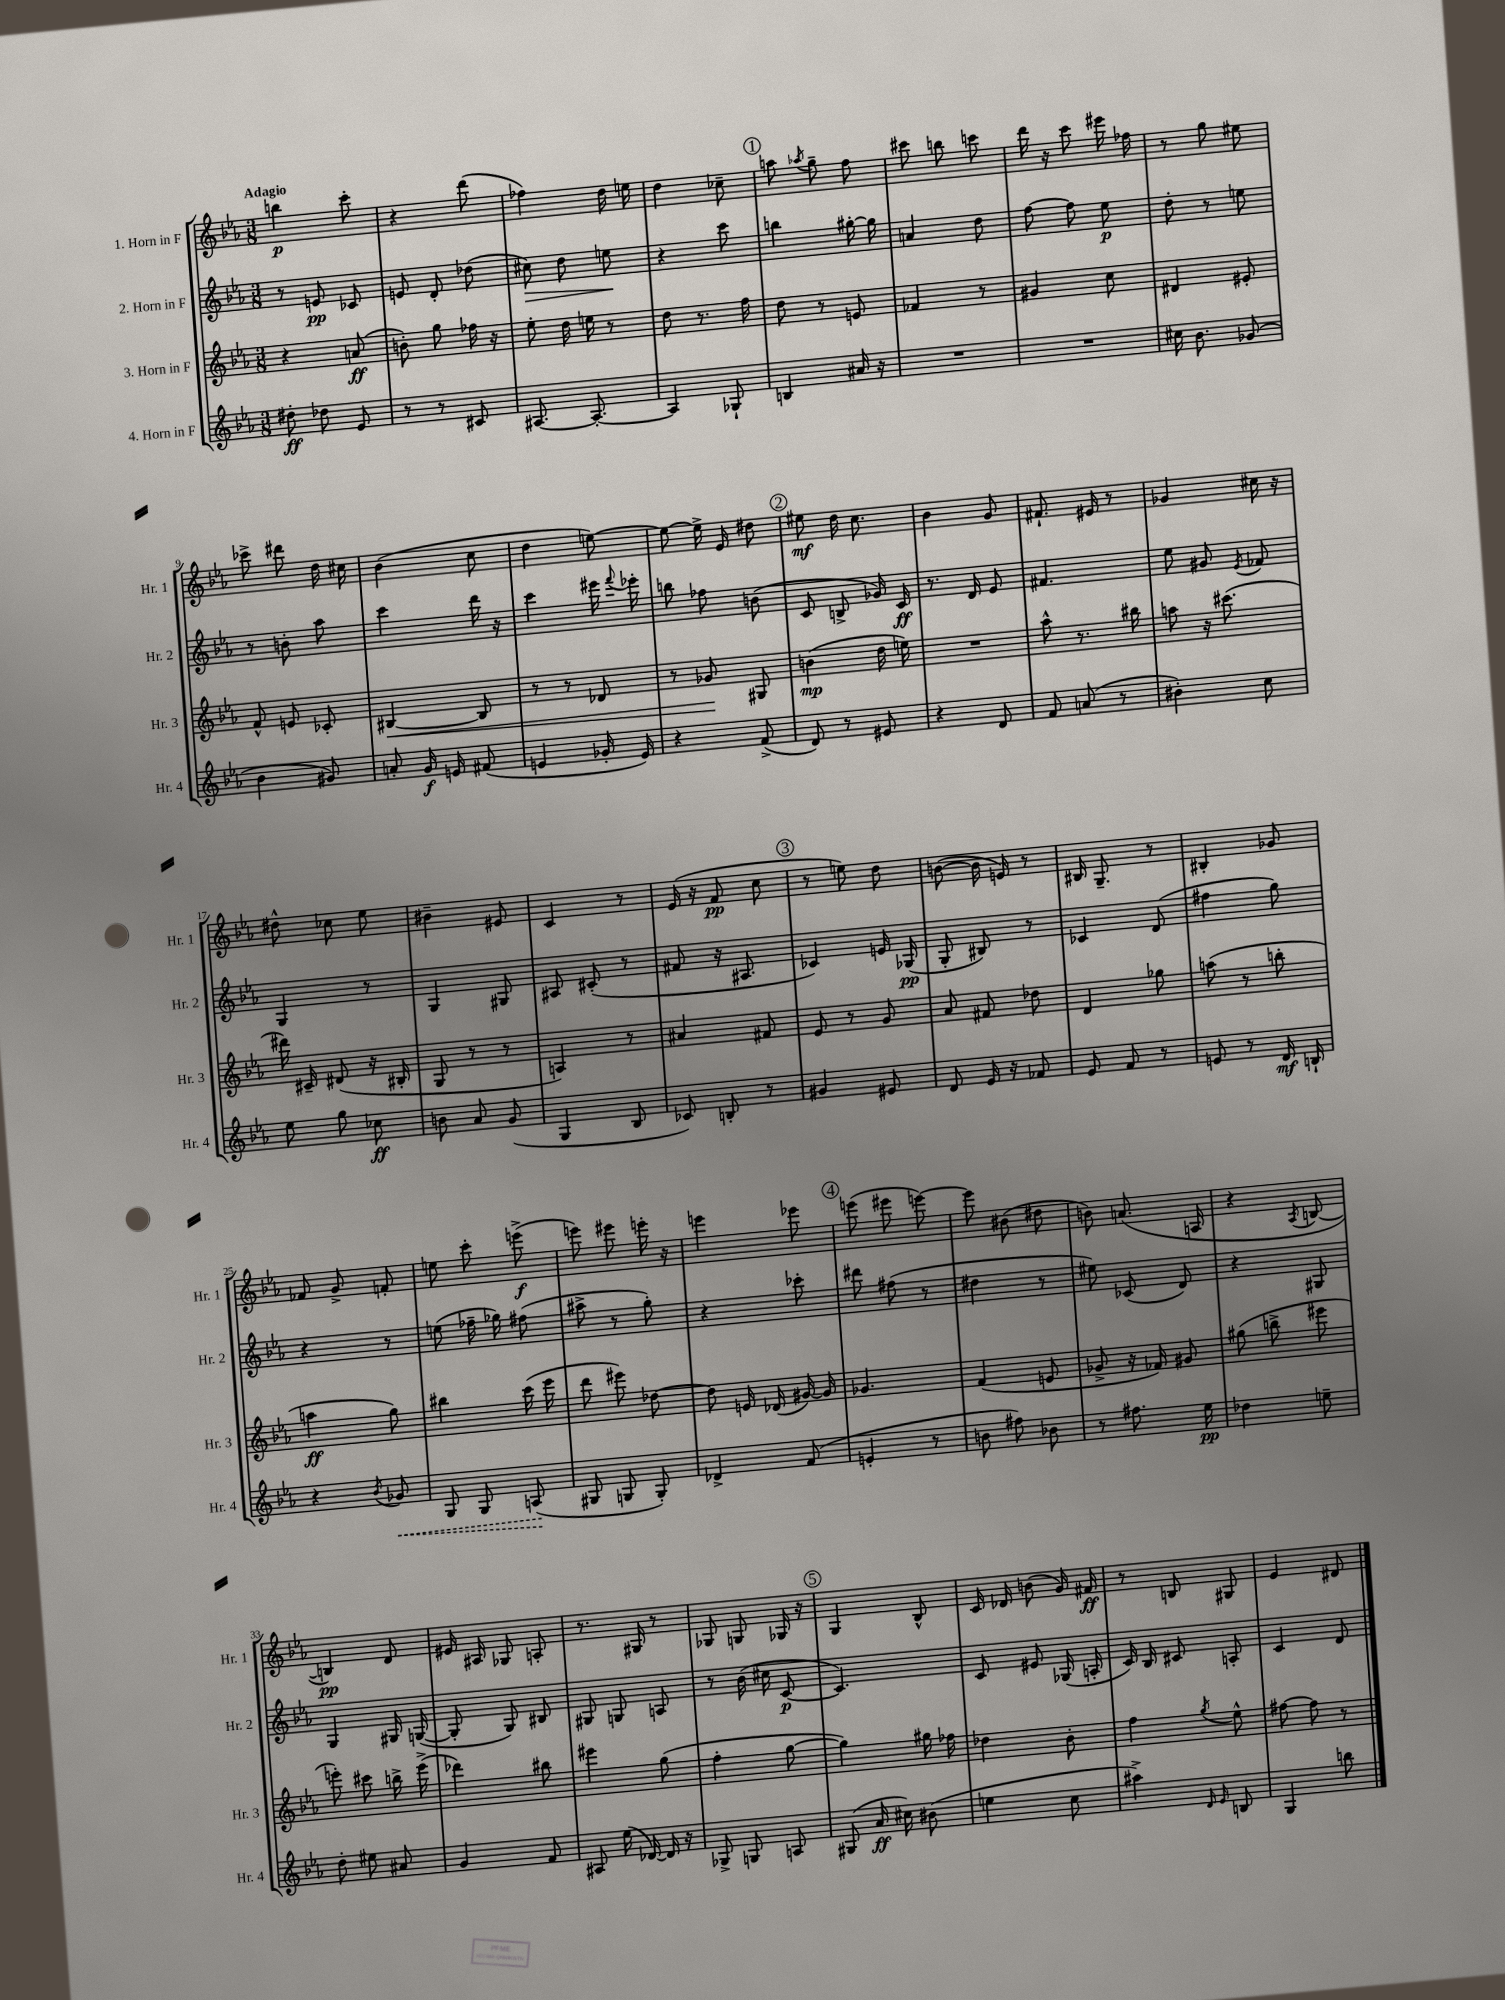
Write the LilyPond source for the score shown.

<<
\new StaffGroup <<
\new Staff = "s0" \with { instrumentName = "1. Horn in F" shortInstrumentName = "Hr. 1" } {
    \clef treble \key ees \major \numericTimeSignature \time 3/8 \tempo "Adagio"
    \autoBeamOff b''4\p c'''8-. |
    r4 d'''8( |
    fes''4) d''16 e''16 |
    d''4 ces''8-- |
    \mark \markup { \circle "1" } a''8 \acciaccatura { aes''8 } g''8-- f''8 |
    cis'''8 b''8 c'''8 |
    d'''16 r16 c'''8 eis'''16 fes''16 |
    r8 g''8 eis''8 |
    ces'''8-> dis'''8 d''16 cis''16 |
    bes'4( c''8 |
    d''4 e''8~) |
    e''8~ e''16-> ees'16 dis''8 |
    \mark \markup { \circle "2" } eis''8\mf d''16 c''8. |
    bes'4 g'8 |
    fis'8.-! eis'16 r8 |
    ges'4 cis''16 r16 |
    dis''8-^ ces''8 ees''8 |
    bis'4-- eis'8 |
    c'4 r8 |
    ees'16( r16 f'8\pp c''8 |
    \mark \markup { \circle "3" } r8 e''8) d''8 |
    b'8~( b'16 e'16) r8 |
    bis16 g8.-- r8 |
    bis4-. ges'8 |
    fes'8 g'8-> f'8-. |
    e''8 c'''8-. e'''8->\f( |
    e'''8) eis'''8 e'''16-. r16 |
    e'''4 ees'''8 |
    \mark \markup { \circle "4" } e'''8( eis'''8 e'''8~) |
    e'''8 bis'8( dis''8 |
    b'8) a'8.( a16 |
    r4 \acciaccatura { aes8 } b8~ |
    b4\pp) d'8 |
    eis'16 ais16 ges8 a8-. |
    r8. gis16 r8 |
    ges8 g8 ges16 r16 |
    \mark \markup { \circle "5" } g4 bes8-^ |
    c'16 des'16 b'8( g'16) fis'16\ff |
    r8 b8 gis8 |
    ees'4 dis'8 \bar "|." |
}
\new Staff = "s1" \with { instrumentName = "2. Horn in F" shortInstrumentName = "Hr. 2" } {
    \clef treble \key ees \major \numericTimeSignature \time 3/8
    \autoBeamOff r8 e'8\pp ces'8 |
    e'8 d'8-. des''8( |
    cis''8\>) d''8 e''8\! |
    r4 c'''8 |
    \mark \markup { \circle "1" } b''4 gis''16~-. gis''16 |
    a'4 d''8 |
    f''8~ f''8 ees''8\p |
    d''8-. r8 e''8 |
    r8 b'8-. aes''8 |
    c'''4 d'''16 r16 |
    c'''4 eis'''16 \appoggiatura { f'''8 } ees'''16-. |
    b''8 fes''8 b'8( |
    \mark \markup { \circle "2" } c'8 b8-> ges'16) c'16\ff |
    r8. d'16 ees'8 |
    fis'4. |
    ees''8 gis'8 \acciaccatura { ees'8 } fes'8 |
    g4 r8 |
    g4 gis8 |
    ais8 cis'8-.( r8 |
    fis'8 r16 ais8. |
    \mark \markup { \circle "3" } ces'4) e'16 ges16\pp( |
    g8-. bis8) r8 |
    ces'4 d'8( |
    fis''4 g''8) |
    r4 r8 |
    e''8( fes''16-- ges''16) fis''8( |
    ais''8-> r8 g''8-.) |
    r4 ces'''8-. |
    \mark \markup { \circle "4" } dis'''8 fis''8( r8 |
    dis''4 r8 |
    eis''8) ces'8( d'8) |
    r4 gis8 |
    g4 gis16 g16~( |
    g8-. g8) bis8 |
    gis8 g8 a8 |
    r8 bes'16( cis''16 c'8~\p |
    \mark \markup { \circle "5" } c'4.) |
    c'8 eis'8 ges16( a16-. |
    c'16) bes16 cis'8 a8-. |
    c'4 d'8 \bar "|." |
}
\new Staff = "s2" \with { instrumentName = "3. Horn in F" shortInstrumentName = "Hr. 3" } {
    \clef treble \key ees \major \numericTimeSignature \time 3/8
    \autoBeamOff r4 a'8\ff( |
    b'8-.) g''8 fes''16 r16 |
    ees''8-. d''16 e''16 r8 |
    d''8 r8. f''16 |
    \mark \markup { \circle "1" } d''8 r8 e'8 |
    fes'4 r8 |
    gis'4 c''8 |
    dis'4 eis'8-. |
    f'8-^ e'8 ces'8-. |
    bis4~\< bis8 |
    r8 r8 des'8 |
    r8 ges'8\! gis8 |
    \mark \markup { \circle "2" } b'4\mp( d''16 e''16) |
    R4. |
    aes''8-^ r8. bis''16 |
    a''8 r16 cis'''8.( |
    dis'''16) cis'16-- dis'8( r16 bis16-. |
    g8 r8 r8 |
    a4) r8 |
    ais'4 fis'8 |
    \mark \markup { \circle "3" } ees'8 r8 g'8 |
    aes'8 fis'8 des''8 |
    d'4 ges''8 |
    a''8( r8 b''8-. |
    a''4\ff g''8) |
    bis''4 c'''16( ees'''16 |
    d'''8 eis'''8) des''8~ |
    des''8 e'16 des'16( gis'16~) gis'16 |
    \mark \markup { \circle "4" } ges'4. |
    f'4( e'8 |
    ges'8-> r16 fes'16) gis'8 |
    gis''8( b''8-> eis'''8 |
    e'''8-.) cis'''8 b''16-> e'''16->( |
    des'''4) bis''8 |
    eis'''4 g''8( |
    f''4-. g''8~ |
    \mark \markup { \circle "5" } g''4) gis''16 fes''16 |
    des''4 bes'8-. |
    f''4 \acciaccatura { g''8 } ees''8-^ |
    fis''8~ fis''8 r8 \bar "|." |
}
\new Staff = "s3" \with { instrumentName = "4. Horn in F" shortInstrumentName = "Hr. 4" } {
    \clef treble \key ees \major \numericTimeSignature \time 3/8
    \autoBeamOff dis''8-.\ff des''8 ees'8 |
    r8 r8 cis'8 |
    ais8.~ ais8.~-. |
    ais4 ges8-! |
    \mark \markup { \circle "1" } b4 ais'16 r16 |
    R4. |
    R4. |
    cis''16 bes'8. ges'8( |
    bes'4 gis'8) |
    a'8-. g'16\f e'16 fis'8( |
    e'4 ges'16-. e'16) |
    r4 f'8->( |
    \mark \markup { \circle "2" } d'8) r8 eis'8 |
    r4 d'8 |
    f'8 a'8( r8 |
    bis'4-.) c''8 |
    ees''8 g''8 ces''8\ff |
    b'8 aes'8 g'8( |
    g4 bes8 |
    ces'8) b8-. r8 |
    \mark \markup { \circle "3" } gis'4 eis'8 |
    d'8 ees'16 r16 fes'8 |
    ees'8 f'8 r8 |
    e'8 r8 d'16\mf b16-! |
    r4 \acciaccatura { bes'8 } \once \override Hairpin.style = #'dashed-line ges'8\< |
    g8 g8 a8\!( |
    gis8 g8 g8-.) |
    des'4-> f'8( |
    \mark \markup { \circle "4" } e'4-. r8 |
    b'8 fis''8) bes'8 |
    r8 fis''8. ees''16\pp |
    des''4 e''8-- |
    d''8-. eis''8 ais'8 |
    g'4 f'8 |
    ais8 ees''16( des'16~) des'16 r16 |
    ges8-> g8 a8 |
    \mark \markup { \circle "5" } gis8( aes'16\ff cis''16) bis'8( |
    e''4 c''8 |
    ais''4->) \grace { d'16 ees'16 } b8 |
    g4 b''8 \bar "|." |
}
>>
>>
